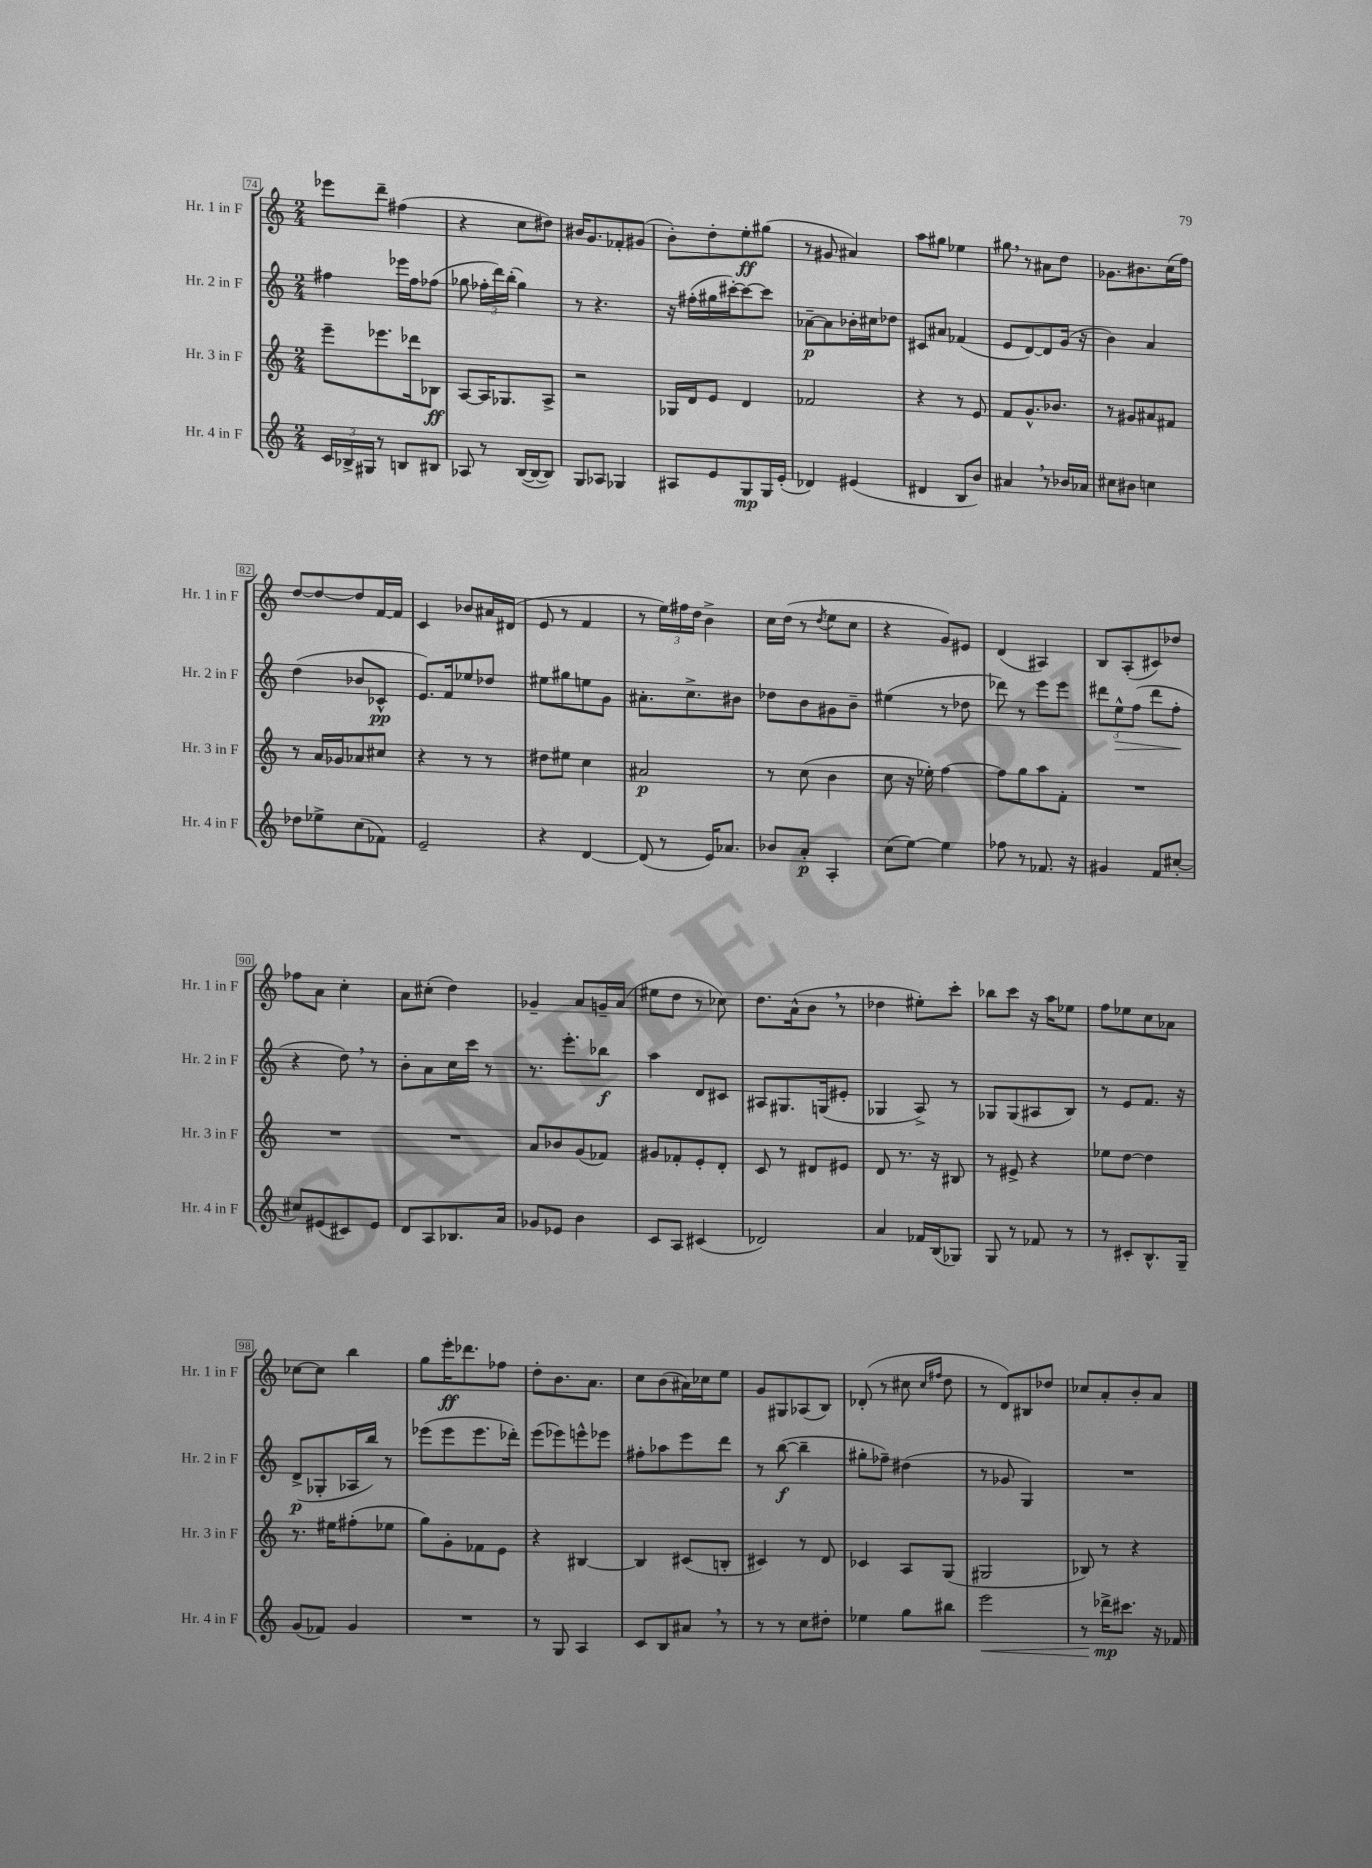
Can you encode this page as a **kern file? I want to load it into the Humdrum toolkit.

**kern	**kern	**kern	**kern
*staff4	*staff3	*staff2	*staff1
*clefG2	*clefG2	*clefG2	*clefG2
*k[]	*k[]	*k[]	*k[]
*M2/4	*M2/4	*M2/4	*M2/4
24c	8eee~	4ff#	8eee-
24B-^	.	.	.
24G#	.	.	.
8r	8.eee-	.	8ddd~
8B	.	16eee-	(4ff#
.	16ddd-	16ff#	.
8B#	8B-	(8ff-	.
=	=	=	=
8A-	[8A	8gg-	4r
8r	16A]	24ff-'	.
.	.	24ddd)	.
.	8.G-	.	.
.	.	(24bb'	.
([16B	.	4gg-)	8cc
16B_	.	.	.
8B])	8A^	.	8dd#)
=	=	=	=
8G	2r	8r	16b#
.	.	.	8.g
8A-	.	4.r	.
4G-	.	.	8f-'
.	.	.	(8g#
=	=	=	=
8A#	16G-	16r	8b')
.	16d	(16ff#'	.
8e	8e	16gg#	8dd'
.	.	[16ccc#')	.
8G	4d	8ccc#_	8ee'
16G	.	8ccc#]	(8gg#
(16e'	.	.	.
=	=	=	=
4d-)	2f-	[8a-~	8r
.	.	8a-]	8g#
(4e#	.	16b-'	4a#)
.	.	16cc#	.
.	.	8dd-	.
=	=	=	=
4d#	4r	8c#	8aa
.	.	8a#	8gg#
8B	8r	(4f-	4ee-
8b)	8e	.	.
=	=	=	=
4a#	8f	8e	8gg#
.	8.g^^	[8d)	8r
8r	.	8d]	8a#
.	8.b-	.	.
16b-	.	(16g	8dd
16a-	.	16r	.
=	=	=	=
8cc#	8r	4b)	8.g-
8b#	8g#	.	.
.	.	.	8.b#
4cc	8a#	4a	.
.	8f#	.	(16cc
.	.	.	16ff)
=	=	=	=
8dd-	8r	(4dd	[8dd
8ee-^	16a	.	8dd_
.	16g-	.	.
(8cc	8a-	8b-	8dd]
8f-)	8cc#	8c-^^	[16f
.	.	.	16f]
=	=	=	=
2e~	4r	8.e)	4c
.	.	16f	.
.	8r	8ee-	8b-
.	8r	8dd-	16a#
.	.	.	(16d#
=	=	=	=
4r	8dd#	8ee#	8e
.	8ee#	8gg#	8r
[4d	4cc	8ee	4f
.	.	8g	.
=	=	=	=
(8d]	2a#	8.a#'	8r
8r	.	.	24ee)
.	.	.	24ff#
.	.	8.cc^	.
.	.	.	24dd
16e)	.	.	4b^
8.a-	.	.	.
.	.	8b#	.
=	=	=	=
8b-	8r	8dd-	16cc
.	.	.	(16dd
8a'	(8cc	8b	8r
.	.	.	8qdd
4A'	4b	8g#	8ee
.	.	8b~	8cc
=	=	=	=
(8cc	8cc	(4ee#	4r
[8ee)	16r	.	.
.	16ee-')	.	.
4ee]	[4ff	8r	8g)
.	.	8dd-	8e#
=	=	=	=
8ff-	8ff]	8ddd-)	(4d
8r	8gg	8r	.
8.f-	8aa	8eee	4A#)
.	8f'	8eee	.
16r	.	.	.
=	=	=	=
4g#	2r	12ddd#	8B
.	.	12ee^^	.
.	.	.	(8A'
.	.	(12ff	.
8f	.	8ddd#	8c#)
[8cc#'	.	8ff'	8dd-
=	=	=	=
8cc#]	2r	4r	8ff-
(8e#	.	.	8a
8c#)	.	8dd)	4cc'
8e#	.	8r	.
=	=	=	=
8d	2r	8b'	8a
8A	.	8a	(8cc#'
8.B-	.	16cc	4dd)
.	.	16ccc	.
.	.	8r	.
16a	.	.	.
=	=	=	=
8g-	8a	8.r	4g-~
8e-	8b-	.	.
.	.	8.eee'	.
4b	(8g	.	8a
.	8f-)	8bb-	16g~
.	.	.	(16a
=	=	=	=
8c	8g#	4aa	8ee#
8A	8f-'	.	8dd
(4c#	8e'	8d	8r
.	8d'	8c#	8cc-)
=	=	=	=
2d-)	8c	8A#	8.dd
.	8r	8.G#	.
.	.	.	(16a^^
.	8d#	.	8b
.	.	(16G	.
.	8e#	8e#'	8r
=	=	=	=
4a	8d	4G-	4dd-
.	8.r	.	.
16f-	.	8A^)	8ee#')
(16B	16r	.	.
8G-)	8B#	8r	8ccc'
=	=	=	=
8G	8r	8G-	8bb-
8r	8e#^	(8G-	8ccc
8f-	4r	8A#	16r
.	.	.	16aa
8r	.	8B)	8ee-
=	=	=	=
8r	8ee-	8r	8ff
8c#'	[8dd	8e	8ee-
8.B^^	4dd]	8.f	8cc
.	.	.	8a-
16G~	.	16r	.
=	=	=	=
(8g	8.r	(8d^	[8cc-
8f-)	.	8G-'	8cc-]
.	16ee#	.	.
4g	(8ff#'	16A-	4bb
.	.	16bb)	.
.	8ee-	8r	.
=	=	=	=
2r	8gg)	(8eee-	8gg
.	8g'	8eee-	16eee'
.	.	.	8.ddd-
.	8f-	8.eee-	.
.	8e	.	8ff-
.	.	16ddd-')	.
=	=	=	=
8r	4r	(8eee	8dd'
8G	.	8eee-)	8.b
4A	[4B#	8eee^^	.
.	.	.	8.a
.	.	8eee-	.
=	=	=	=
8c	4B#]	8ff#'	8cc
8B	.	8aa-	(8b
8a#	(8c#	8eee	16a#)
.	.	.	16cc-
8r	8B'	8ddd	8ee
=	=	=	=
8r	4c#)	8r	8g
8r	.	([8bb	8G#
8cc	8r	4bb~]	(8A-
8dd#'	8d	.	8B)
=	=	=	=
4ee-	4c-	8gg#'	(8d-'
.	.	8ff-~)	8r
8gg	8A	(4dd#	8cc#
.	.	.	16qqcc#
.	.	.	16qqff#
8bb#	(8G	.	8dd
=	=	=	=
2eee	2G#	8r	8r
.	.	8g-	8d)
.	.	4G)	8B#
.	.	.	8dd-
=	=	=	=
8r	8B-)	2r	8cc-
16ddd-^	8r	.	8a'
8.ccc#	.	.	.
.	4r	.	8b'
16r	.	.	8a
16f-	.	.	.
==	==	==	==
*-	*-	*-	*-
